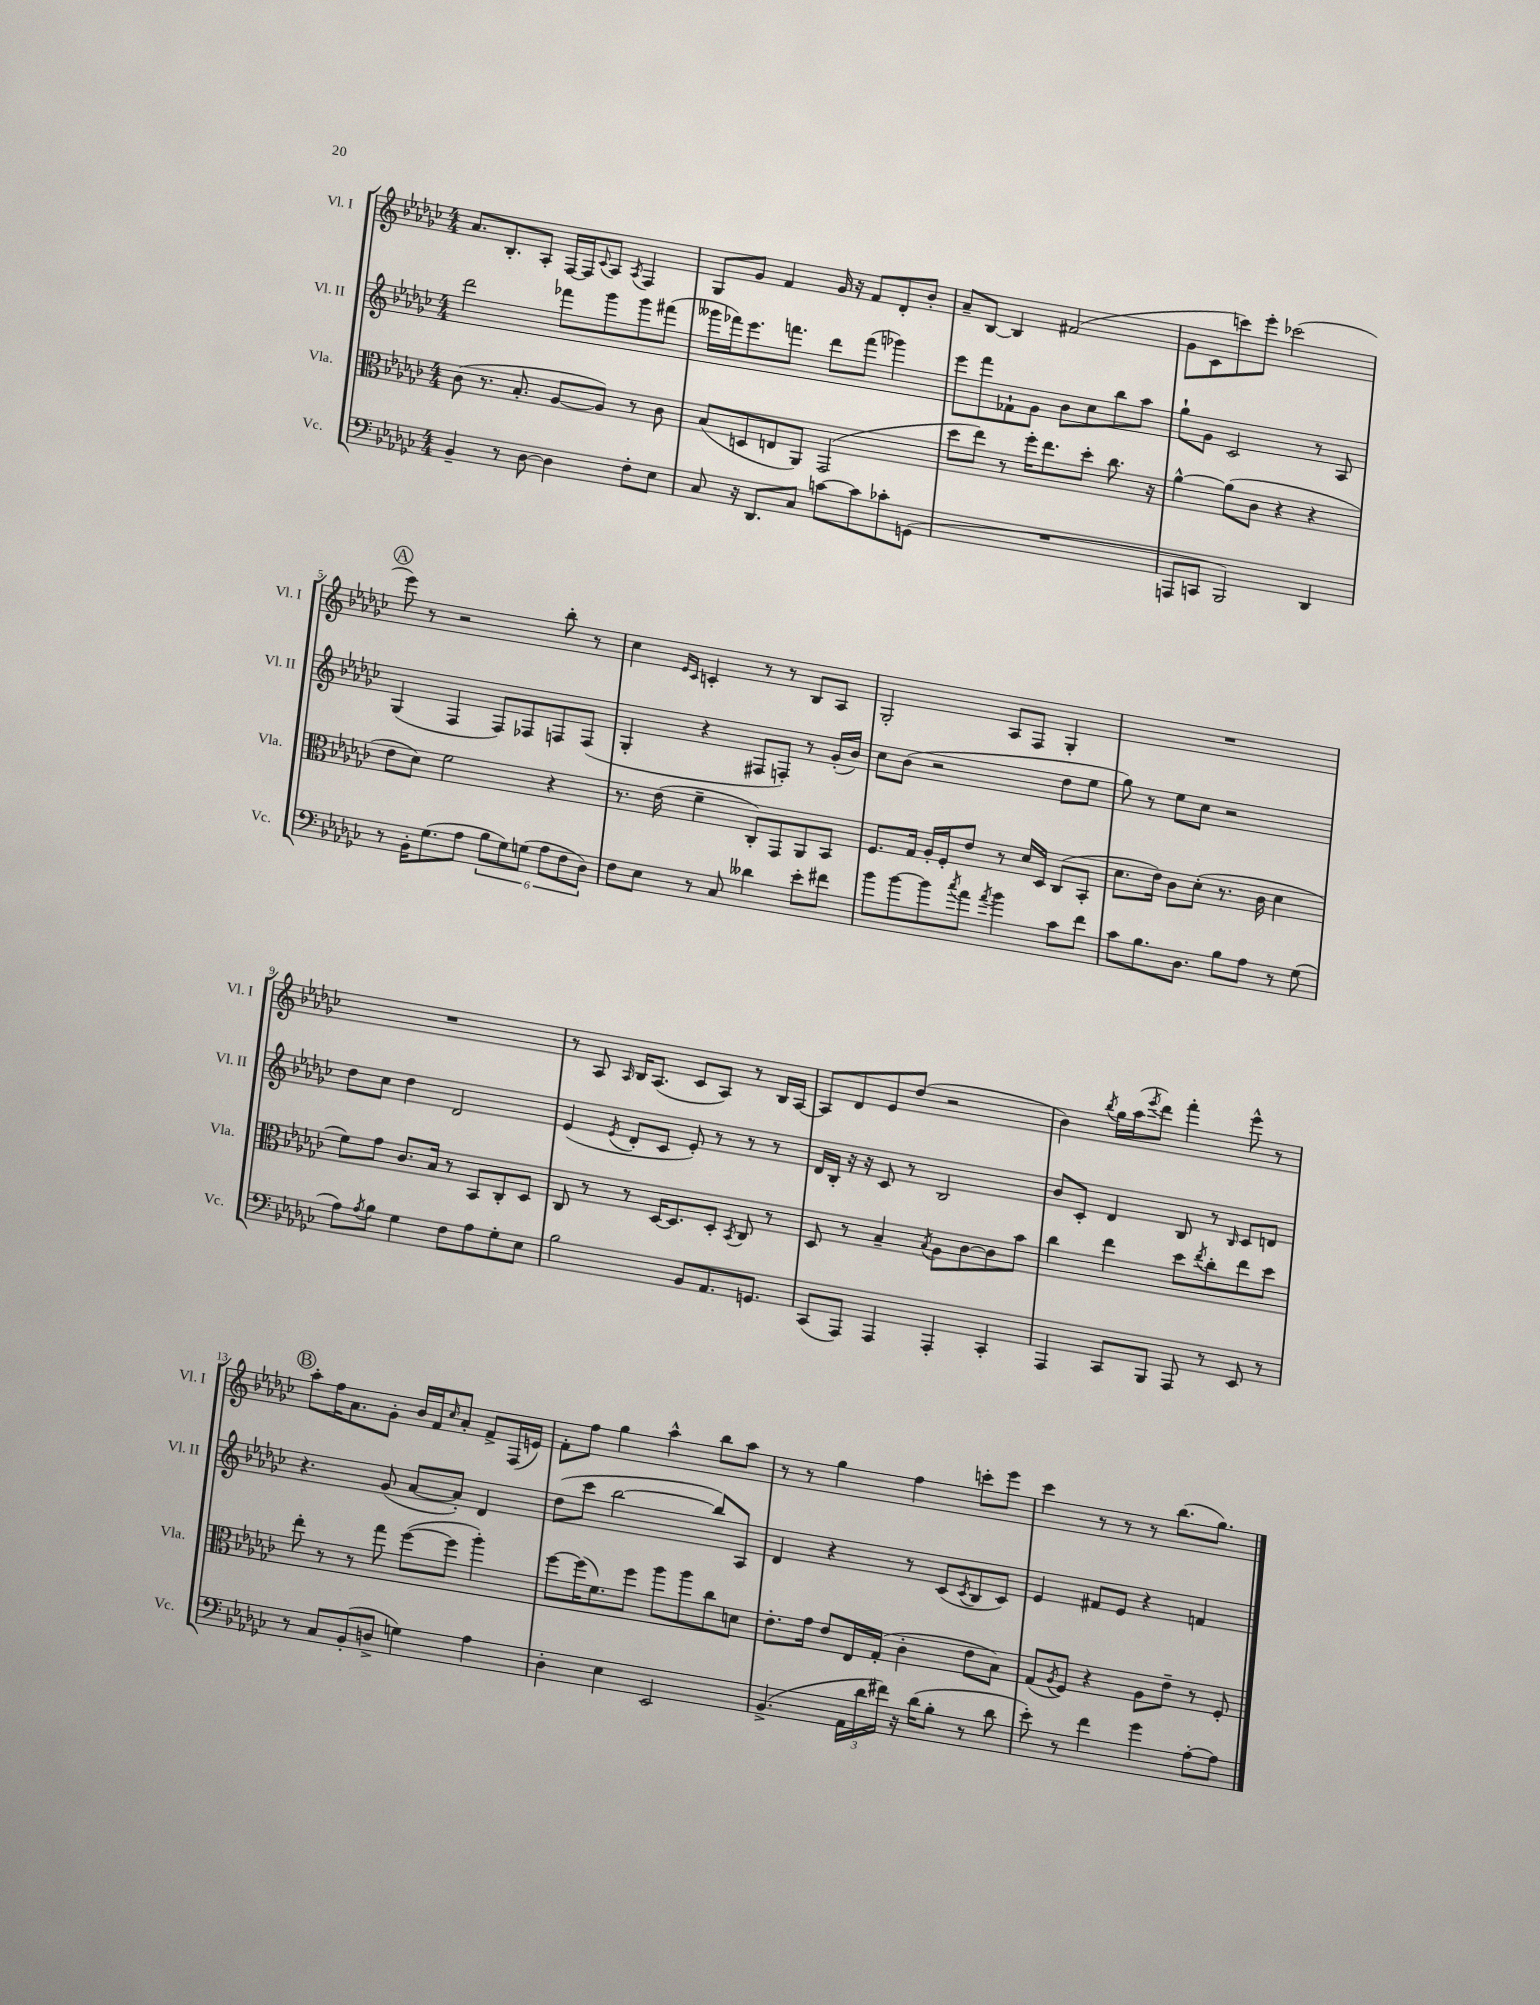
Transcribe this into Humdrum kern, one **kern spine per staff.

**kern	**kern	**kern	**kern
*staff4	*staff3	*staff2	*staff1
*clefF4	*clefC3	*clefG2	*clefG2
*k[b-e-a-d-g-c-]	*k[b-e-a-d-g-c-]	*k[b-e-a-d-g-c-]	*k[b-e-a-d-g-c-]
*M4/4	*M4/4	*M4/4	*M4/4
4BB-~/	(8c-\	2ddd-\	8.a-/L
.	8.r	.	.
.	.	.	8.B-'/
8r	.	.	.
.	8.B-'/	.	.
[8D-\	.	.	8A-'/J
4D-\]	[8A-/L	8fff-\L	[16F/LL
.	.	.	16F/]J
.	.	.	8qqc-/
.	8A-/]J)	8ggg-\	8A-/J
.	.	.	8qA-/
8F'\L	8r	8ggg-\	4F/
8E-\J	8c-\	(8fff#\J	.
=	=	=	=
8C-/	(8B-/L	16ggg--\LL	8G-/L
.	.	16fff-\J)	.
16r	8D/	8.eee-\	8g-/J
8.DD-/L	.	.	.
.	8E/	.	4f/
.	.	8.fff\J	.
8C-/J	8AA-/J)	.	.
[8c\L	(2GG-/	8ddd-\L	16g-/
.	.	.	16r
8c\]	.	(8fff\J	8f/L
8c-'\	.	4ggg-\)	8d-'/
(8GG\J	.	.	8b-'/J
=	=	=	=
1r	8dd-\L	8eee-\L	8a-~/L
.	8ee-\J)	8fff\	[8B-/J
.	8r	8f-`\	4B-/]
.	16ff'\LK	8g-\J	.
.	8.ee-\	.	.
.	.	8b-\L	(2f#/
.	8dd-'\J	8cc-\	.
.	8.cc-\	8bb-\	.
.	.	8aa-\J	.
.	16r	.	.
=	=	=	=
8AAA/L	[4a-^^\	8gg-`\L	8g-\L
8CC/J	.	8g-\J	8c-\
2BBB-/)	(8a-\]L	2c-/	8ccc\)
.	8c-\J	.	8eee-'\J
.	4r	.	(2ccc-\
4DD-/	4r	8r	.
.	.	8A-/	.
=	=	=	=
8r	8e-\L	(4G-/	8eee-\)
16BB-'\LK	8d-\J)	.	8r
(8.G-\	.	.	.
.	2f\	4F/	2r
8A-\J	.	.	.
12B-\L	.	8F/L)	.
12G-\)	.	.	.
.	.	8F-/	.
(12G\J	.	.	.
12A-\L	4r	8F/	8bb-'\
12F\	.	.	.
.	.	(8F/J	8r
12D-\J)	.	.	.
=	=	=	=
8F\L	8.r	4G-'/	4cc-\
8E-\J	.	.	.
.	(16e-\	.	.
.	.	.	16qqe-/LL
.	.	.	16qqc-/JJ
8r	4f~\	4r	4c'/
8C-/	.	.	.
4d--\	8C-'/L)	8F#/L	8r
.	8GG-/	8F'/J)	8r
8e-'\L	8AA-/	8r	8B-/L
8f#\J	8BB-/J	(16g-'/LL	8A-/J
.	.	16b-/JJ)	.
=	=	=	=
8b-\L	8.F/L	8cc-\L	2G-'/
[8b-\	.	(8b-\J	.
.	16G-/Jk	.	.
8b-\]	16A-'/LL	2r	.
.	16F'/J	.	.
8qcc-/	.	.	.
8a-\J	8e-/J	.	.
8qa-/	.	.	.
4b-\	8r	.	8A-/L
.	16d-/LL	.	8F/J
.	16D-/JJ	.	.
8c-\L	(8C-/L	8dd-\L	4G-'/
8f\J	8BB-'/J	8ee-\J	.
=	=	=	=
8c-\L	8.d-\L	8gg-\)	1r
8.B-\	.	8r	.
.	16e-\Jk)	.	.
.	8c-\L	8ee-\L	.
8.D-\J	.	.	.
.	(8d-'\J	8cc-\J	.
8B-\L	8.r	2r	.
8A-\J	.	.	.
.	16c-\	.	.
8r	4d-\	.	.
(8G-\	.	.	.
=	=	=	=
8A-\L)	8f\L)	8dd-\L	1r
8qA-/	.	.	.
8B-\J	8g-\J	8cc-\J	.
4G-\	8.c-/L	4dd-\	.
.	16B-/Jk	.	.
8F\L	8r	2d-/	.
8A-\	8BB-/L	.	.
8G-'\	8C-'/	.	.
8E-\J	8D-/J	.	.
=	=	=	=
2B-\	8C-/	(4e-/	8r
.	8r	.	8A-/
.	.	8qe-/	16qqA-/
.	8r	8d-'/L	16B-/LK
.	.	.	(8.A-/J
.	[16D-/LK	8c-/J	.
.	8.D-/]	.	.
8BB-/L	.	8e-'/)	8c-/L
8.AA-/	8D-'/J	8r	8A-/J)
.	8qBB-/	.	.
.	8C-/	8r	8r
8.GG/J	.	.	.
.	8r	8r	16B-/LL
.	.	.	[16A-/JJ
=	=	=	=
(8CC-/L	8D-/	16d-/LL	8A-/]L
.	.	16B-'/JJ	.
8AAA-/J)	8r	16r	8d-/
.	.	16r	.
4AAA-/	4B-~/	8c-/	8e-/
.	.	8r	(8dd-/J
.	8qB-/	.	.
4AAA-'/	8A-\L	2B-/	2r
.	[8c-\	.	.
4CC-'/	8c-\]	.	.
.	8b-\J	.	.
=	=	=	=
4AAA-/	4cc-\	8b-/L	4b-\)
.	.	8c-'/J	.
.	.	.	8qbb-/
8CC-/L	4ee-\	4d-/	16gg-\LL
.	.	.	(16aa-\J
.	.	.	8qeee-/
8BBB-/J	.	.	8ddd-\J)
8AAA-/	8dd-\L	8B-/	4fff'\
.	8qee-/	.	.
8r	8cc-'\	8r	.
.	.	16qqB-/	.
8EE-/	8ee-\	8c-/L	8eee-^^\
8r	8dd-\J	8d/J	8r
=	=	=	=
8r	8ee-'\	4.r	8aa-'\L
8C-/L	8r	.	16ff\K
.	.	.	8.a-\
(8BB-'/	8r	.	.
8D^/J	8gg-\	(8g-/	8g-'\J
4G\)	([8ff\L	[8a-/L	16b-/LL
.	.	.	16f/J
.	.	.	16qqcc-/
.	8ff\]J	8a-'/]J)	8a-'/J
4A-\	4aa-'\)	4d-/	8f^/L
.	.	.	(16F/L
.	.	.	16e/JJ)
=	=	=	=
4D-'\	[8ff\L	(8dd-\L	8f'\L
.	(16ff\]K	8ccc-\J	8ff\J
.	8.f\)	.	.
4E-\	.	[2bb-\	4gg-\
.	8ff\J	.	.
2EE-/	8aa-\L	.	4aa-^^\
.	8aa-\	.	.
.	8cc-\	8bb-/]L)	8bb-\L
.	8d\J	8A-/J	8aa-\J
=	=	=	=
(4.BB-^/	8.e-'\L	4d-/	8r
.	.	.	8r
.	16g-\Jk	.	.
.	8e-/L	4r	4gg-\
24AA-\LL	16E-/L	.	.
24d-\	.	.	.
.	(16G-'/JJ	.	.
24f#\JJ)	.	.	.
16r	4c-'\	8r	4ff\
(16d-\LK	.	.	.
8B-'\J	.	(8c-/L	.
.	.	8qc-/	.
8r	8e-\L	8B-/	8ccc'\L
8d-\	8B-\J)	8c-/J)	8eee-\J
=	=	=	=
8e-'\)	(8G-/L	4e-/	4ccc-\
.	8qA-/	.	.
8r	8F/J)	.	.
4f\	4r	8f#/L	8r
.	.	8e-/J	8r
4g-\	8A-\L	4r	8r
.	8e-~\J	.	(8.bb-\L
[8A-'\L	8r	4f/	.
.	.	.	8.gg-\J)
8A-\]J	8F'/	.	.
==	==	==	==
*-	*-	*-	*-
